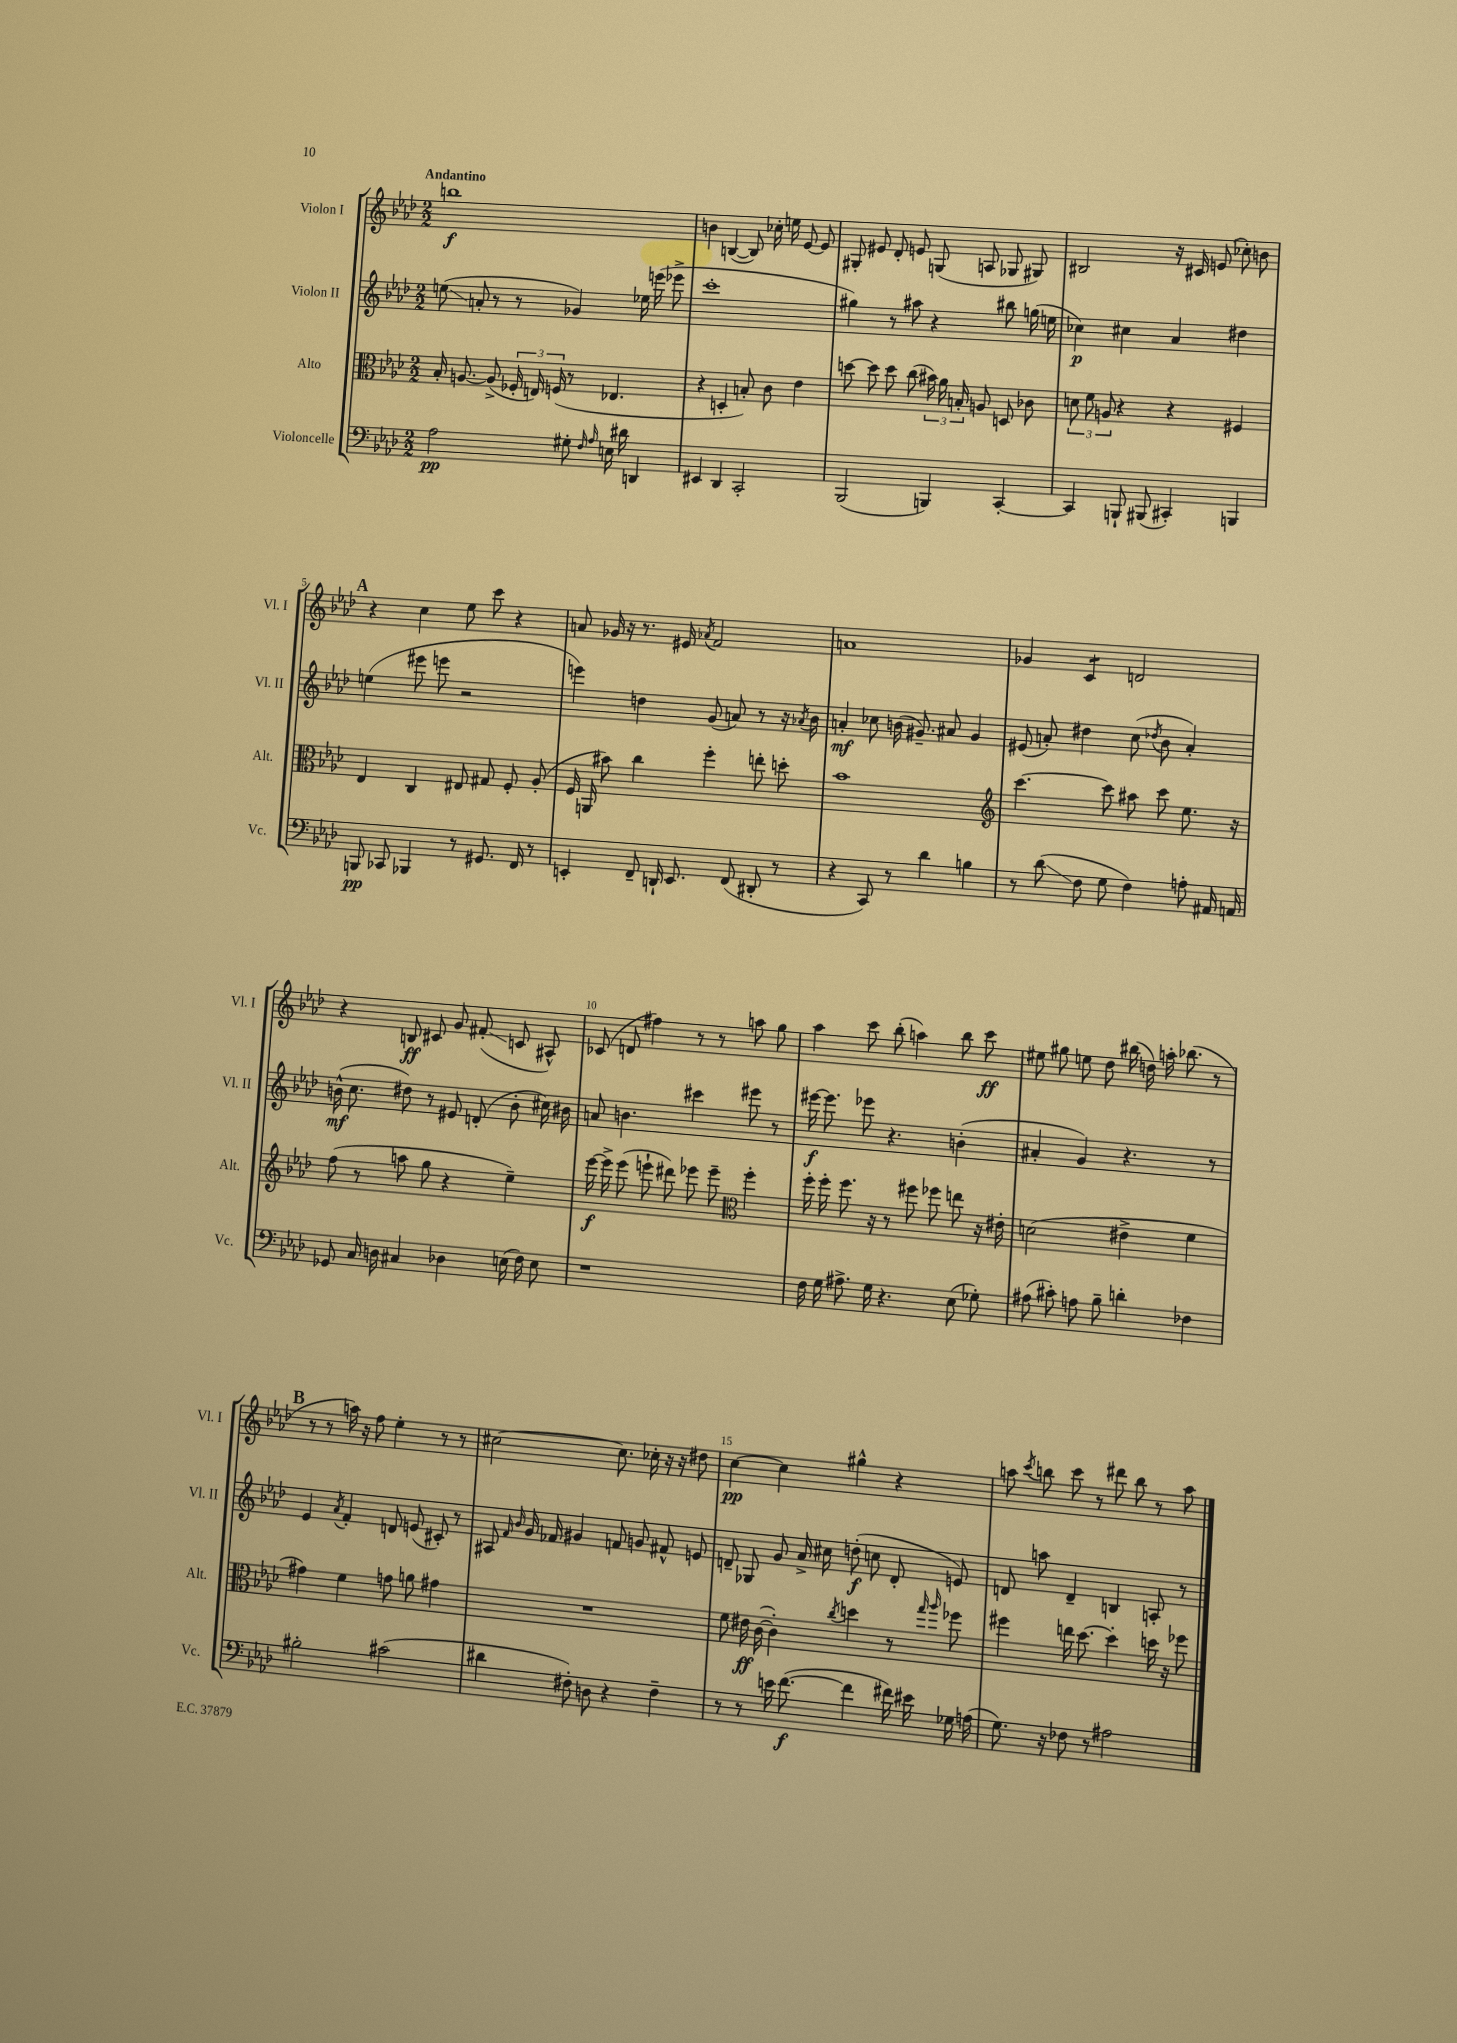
<<
\new StaffGroup <<
\new Staff = "s0" \with { instrumentName = "Violon I" shortInstrumentName = "Vl. I" } {
    \clef treble \key aes \major \numericTimeSignature \time 2/2 \tempo "Andantino"
    \autoBeamOff b''1\f |
    b'4 b4~( b8) ces''16-. e''16 ees'8~ ees'8 |
    gis8-. eis'8 des'8-. e'8 g8( a8 ges8 gis8) |
    bis2 r16 cis'16 e'8( ces''8-.) b'8 |
    \mark \markup { \bold "A" } r4 c''4 ees''8 c'''8 r4 |
    a'8 ges'16 r16 r8. eis'16 \acciaccatura { aes'8 } f'2 |
    a'1 |
    ges'4 c'4:8 d'2 |
    r4 b8\ff cis'8 g'8 fis'8-.\glissando( c'8 ais8-^) |
    ces'8( d'8 fis''4) r8 r8 a''8 g''8 |
    aes''4 c'''8 bes''8-.( a''4) bes''8 c'''8\ff |
    eis''8 gis''8 e''8 des''8 bis''16( d''16) a''16-. bes''8.( r8 |
    \mark \markup { \bold "B" } r8 r8 a''16) r16 f''8 ees''4-. r8 r8 |
    cis''2~ cis''8. ces''16-. r16 r16 dis''8 |
    c''4~\pp c''4 gis''4-^ r4 |
    a''8 \acciaccatura { c'''8 } b''8 c'''8 r8 dis'''8 b''8 r8 a''8 \bar "|." |
}
\new Staff = "s1" \with { instrumentName = "Violon II" shortInstrumentName = "Vl. II" } {
    \clef treble \key aes \major \numericTimeSignature \time 2/2
    \autoBeamOff e''8\glissando( a'8-. r8 r8 ges'4) ees''16 e'''16( ees'''8-> |
    c'''1-. |
    gis''4) r8 ais''8 r4 bis''8 g''16( e''16 |
    ces''4\p) cis''4 aes'4 dis''4 |
    \mark \markup { \bold "A" } e''4( eis'''8 e'''8 r2 |
    e'''4) d''4 g'8( a'8) r8 r16 \acciaccatura { aes'8 } bes'16 |
    a'4-.\mf ces''8 b'16( gis'8.--) ais'8 gis'4 |
    eis'8( a'8-.) dis''4 c''8( \acciaccatura { des''8 } bes'8 a'4-.) |
    b'16-^\mf( c''8. dis''8) r8 eis'8 d'8-.( b'8-. cis''16) bis'16 |
    a'8 b'4. cis'''4 eis'''8 r8 |
    eis'''16~\f eis'''8. ees'''8 r4. b'4-.( |
    ais'4-. g'4) r4. r8 |
    \mark \markup { \bold "B" } ees'4 \acciaccatura { aes'8 } f'4-. d'8 e'8( cis'8-.) r8 |
    ais8 \grace { f'16 bes'16 } g'16 fes'16 gis'4 f'8 g'8 fis'8-^ e'8 |
    d'8-- ges8 g'8 aes'16-> cis''16 d''8-.\f( c''8 d'8-. e'8) |
    d'8 a''8 d'4-- b4 a8-. r8 \bar "|." |
}
\new Staff = "s2" \with { instrumentName = "Alto" shortInstrumentName = "Alt." } {
    \clef alto \key aes \major \numericTimeSignature \time 2/2
    \autoBeamOff bes16-. a8.~ a8->( \tuplet 3/2 { fes16-. e16) f16( } r8 ees4. |
    r4 d4-. b8-.) c'8 ees'4 |
    d''8~ d''8 d''8 c''8( \tuplet 3/2 { bis'16) aes'16 b16-. } a8 d8 ces'8 |
    \tuplet 3/2 { d'8 f'8 a8 } r4 r4 fis4 |
    \mark \markup { \bold "A" } ees4 c4 eis8 gis8 f8-. aes8-.( |
    f16 a,16 bis'8) c''4 f''4-. e''8-. d''8-. |
    bes'1 |
    \clef treble c'''4.~ c'''8 ais''8 c'''8 ees''8. r16 |
    f''8( r8 a''8 g''8 r4 ees''4--) |
    ees'''16~\f ees'''16-> ees'''8( e'''8-! dis'''8) ees'''8 ees'''8-- \clef alto f''4-. |
    f''16-. f''16-. f''8. r16 r8 fis''8 fes''8 e''8 r16 eis'16-. |
    d'2( eis'4-> f'4 |
    \mark \markup { \bold "B" } gis'4) f'4 g'8 a'8 gis'4 |
    R1 |
    f'8 eis'16\ff c'16~( c'4-.) \acciaccatura { c''8 } d''4 r8 \grace { g''16 aes''16 } fes''8 |
    fis''4 e''16 des''8.~ des''4-. d''16 r16 fes''8 \bar "|." |
}
\new Staff = "s3" \with { instrumentName = "Violoncelle" shortInstrumentName = "Vc." } {
    \clef bass \key aes \major \numericTimeSignature \time 2/2
    \autoBeamOff aes2\pp gis8-. \grace { f16 aes16 } e16 dis'16 d,4 |
    eis,4 des,4 c,2-. |
    bes,,2( b,,4) c,4~-. |
    c,4 b,,8-! bis,,8( cis,4-.) b,,4 |
    \mark \markup { \bold "A" } b,,8\pp ces,8 bes,,4 r8 gis,8. f,16 r8 |
    e,4-. f,8-- d,16-! e,8. f,8( dis,8-. r8 |
    r4 c,8) r8 des'4 b4 |
    r8 des'8\glissando( f8 g8 f4) a8-. ais,16 a,16 |
    ges,8 c16 d16 cis4 des4 e16( f16) e8 |
    r1 |
    f16 g16 ais8.-> g16 r4. ees8( ges8-.) |
    ais8( cis'8-.) a8 bes8-- d'4-. fes4 |
    \mark \markup { \bold "B" } bis2-. cis'2( |
    dis'4 fis8-.) d8 r4 fis4-- |
    r8 r8 e'16 f'8.~\f( f'4 fis'16) eis'16 ges16 a16( |
    g8.) r16 fes8 r8 ais2 \bar "|." |
}
>>
>>
\layout { \context { \Score \override BarNumber.break-visibility = ##(#f #t #t) barNumberVisibility = #(every-nth-bar-number-visible 5) } }
